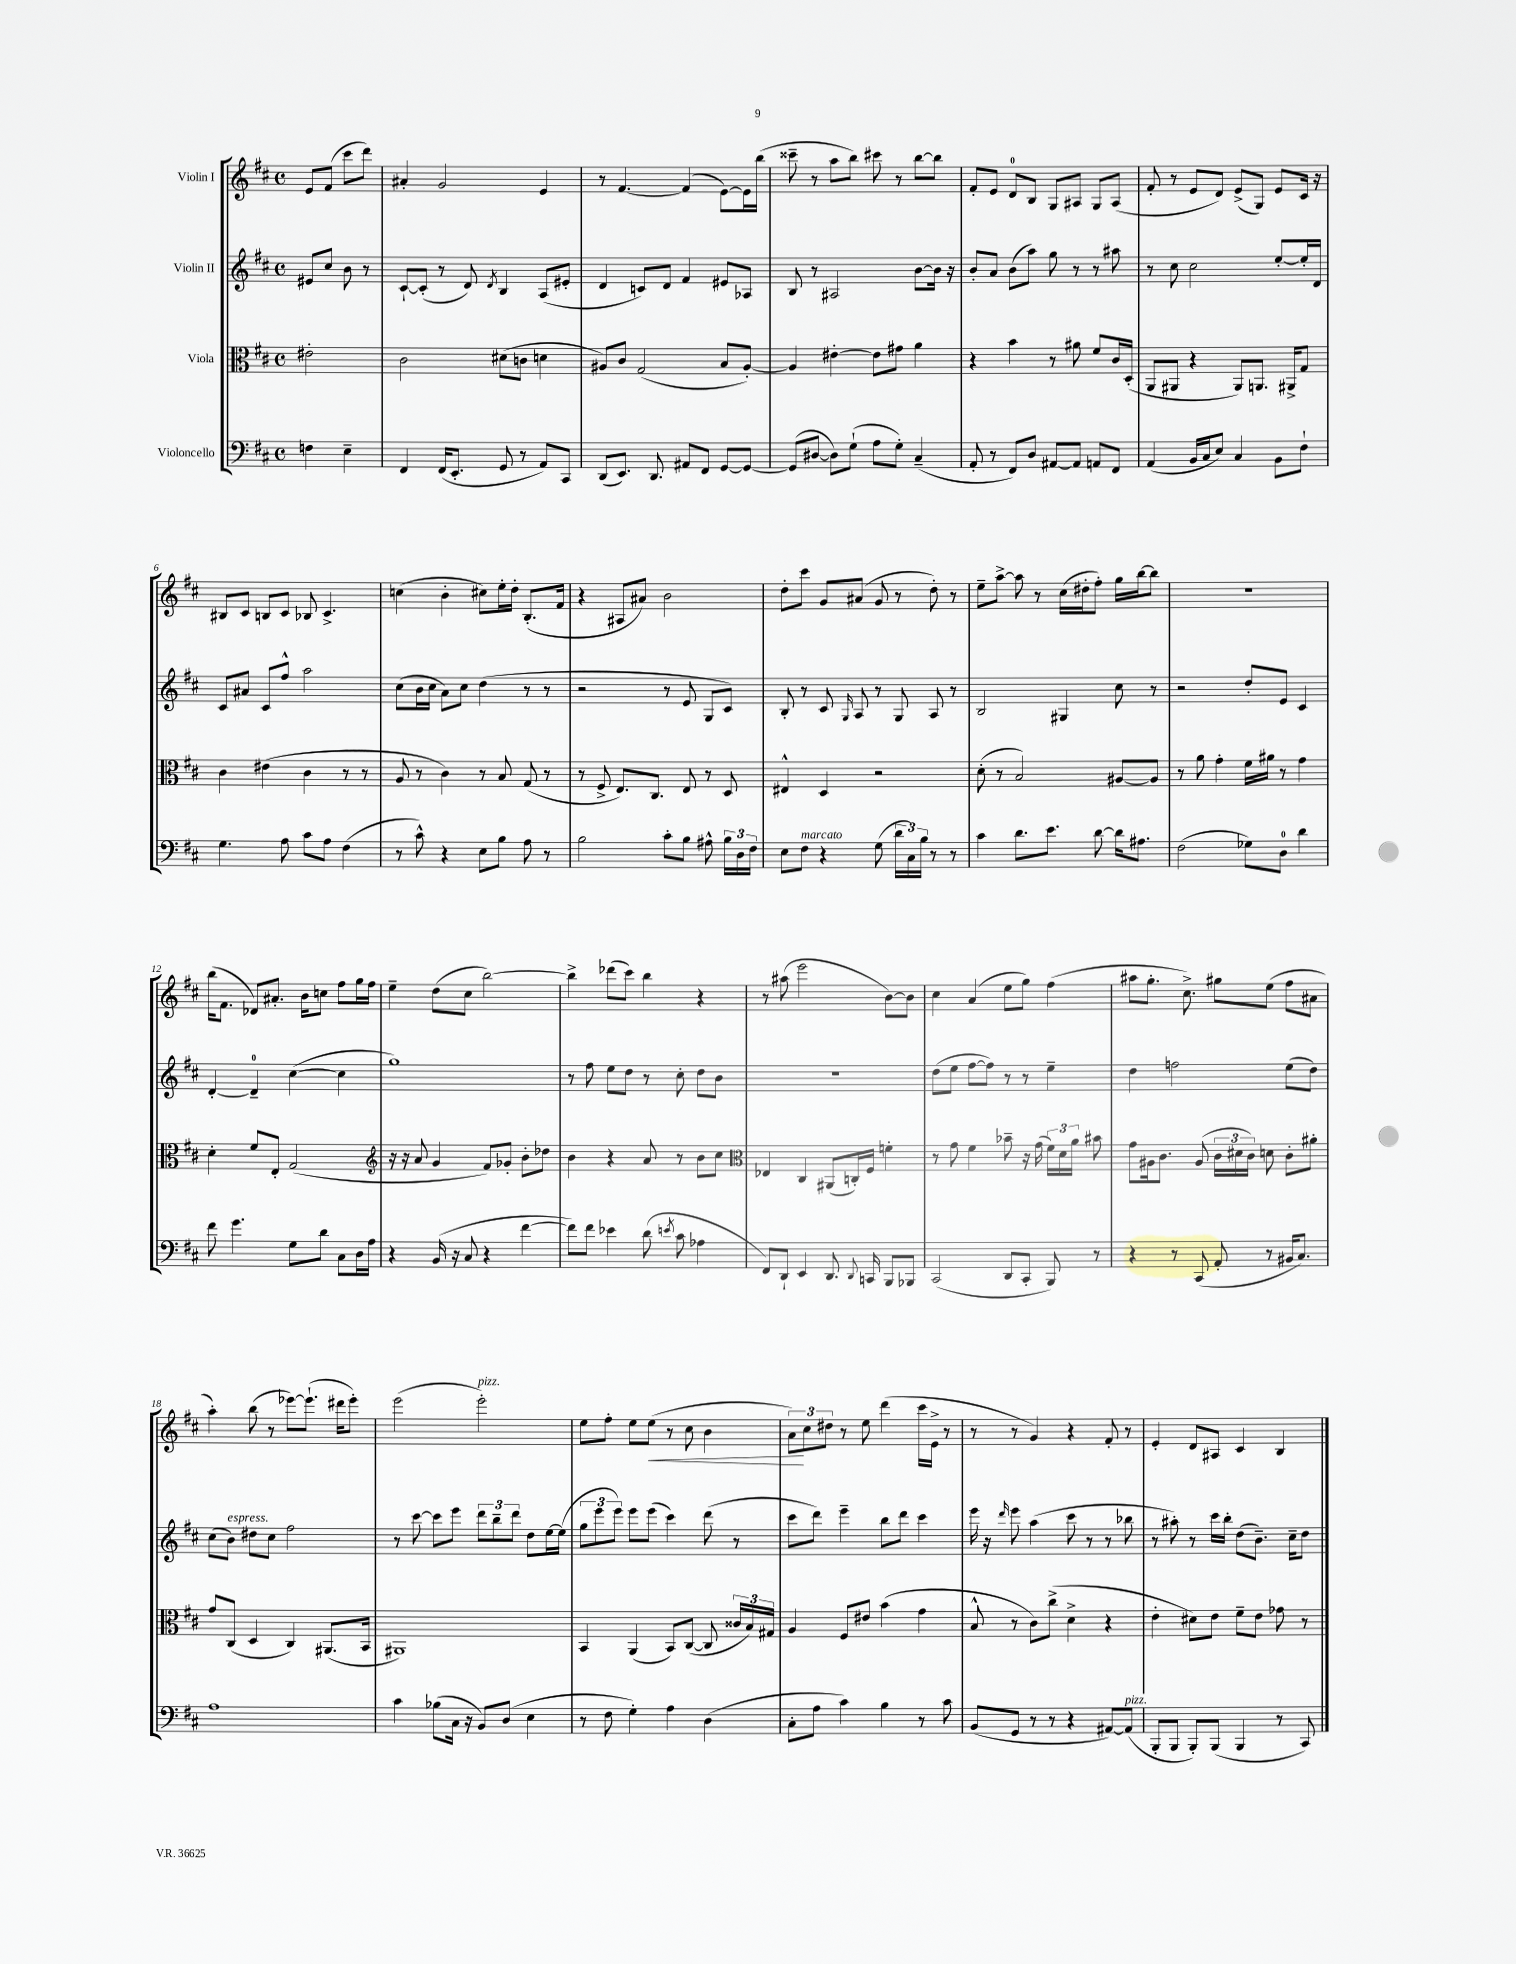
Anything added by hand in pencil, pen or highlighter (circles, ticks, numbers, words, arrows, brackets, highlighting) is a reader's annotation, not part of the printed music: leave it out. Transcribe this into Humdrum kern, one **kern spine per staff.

**kern	**kern	**kern	**kern
*staff4	*staff3	*staff2	*staff1
*clefF4	*clefC3	*clefG2	*clefG2
*k[f#c#]	*k[f#c#]	*k[f#c#]	*k[f#c#]
*M4/4	*M4/4	*M4/4	*M4/4
*met(c)	*met(c)	*met(c)	*met(c)
4F	2e#'	8e#	8e
.	.	8cc#	(8f#
4E~	.	8b	8ccc#
.	.	8r	8ddd)
=	=	=	=
4FF#	2c#	[8c#`	4a#'
.	.	(8c#']	.
(16FF#	.	8r	2g
8.EE'	.	.	.
.	.	8d)	.
.	.	8qd	.
8GG	(8d#	4B	.
8r	8c	.	.
8AA)	4d	(8A	4e
8CC#	.	8e#'	.
=	=	=	=
(8DD	8A#)	4d	8r
8.EE)	8c#	.	[4.f#
.	(2G	8c)	.
8.DD	.	.	.
.	.	8d	.
8AA#	.	4f#	(4f#]
8FF#	.	.	.
[8GG	8B	8e#	[8e)
8GG_	[8A#')	8A-	16e]
.	.	.	(16bb
=	=	=	=
(8GG]	4A#]	8B	8ccc##~
[8D#	.	8r	8r
8D#])	[4e#'	2A#	8aa
(8G`	.	.	8bb)
8A	8e#]	.	8ccc#
8G')	8g#	.	8r
(4C#~	4a	[8b	[8bb
.	.	16b]	8bb]
.	.	16r	.
=	=	=	=
8AA'	4r	8b'	8f#'
8r	.	8a	8e
8FF#)	4b	(8b	8d
8D	.	8aa)	8B
[8AA#	8r	8gg	8G
8AA#]	8a#	8r	8A#
8AA	8f#	8r	8G
8FF#	16c#	8aa#	(8A#
.	(16D'	.	.
=	=	=	=
(4AA	8AA	8r	8f#'
.	8AA#	8cc#	8r
16BB	4r	2cc#	8e
16C#	.	.	.
8E)	.	.	8d)
4C#	8AA#)	.	(8e^
.	8.AA	.	8G)
8BB	.	[8ee'	8e
.	16AA#^	.	.
8F#`	8G	16ee']	16c#
.	.	16d	16r
=	=	=	=
4.G	4c#	8c#	8B#
.	.	8a#	8c#
.	(4e#	8c#	8B
8A	.	8ff#^^	8c#
8c#	4c#	2aa	8B-
8A	.	.	4.c#^
(4F#	8r	.	.
.	8r	.	.
=	=	=	=
8r	8A	(8cc#	(4cc
8c#^^)	8r	16b	.
.	.	16cc#	.
4r	4c#)	8a)	4b'
.	.	8cc#	.
8E	8r	(4dd	8cc#)
8B	8B	.	16ee'
.	.	.	16dd'
8A	(8G	8r	(8.B'
8r	8r	8r	.
.	.	.	16f#
=	=	=	=
2B	8r	2r	4r
.	8F#^	.	.
.	8.E)	.	8A#
.	.	.	8a#)
.	8.C#	.	.
8c#'	.	8r	2b
8B	8E	8e	.
8A#^^	8r	8G	.
24B	8D	8c#)	.
24D	.	.	.
24F#	.	.	.
=	=	=	=
8E	4E#^^	8B'	8dd'
8F#	.	8r	8ccc#
4r	4D	8c#	8g
.	.	16qqG	.
.	.	8A	(8a#
(8G	2r	8r	8g
24d	.	8G	8r
24C#)	.	.	.
24B	.	.	.
8r	.	8A	8dd')
8r	.	8r	8r
=	=	=	=
4c#	(8d'	2B	8ee~
.	8r	.	[8aa^
8.d	2B)	.	8aa]
.	.	.	8r
8.e	.	.	.
.	.	4G#	(16cc#
.	.	.	16dd#'
[8d	.	.	8ff#')
16d]	[8A#	8cc#	16gg
8.A#	.	.	[16bb
.	8A#]	8r	8bb]
=	=	=	=
(2F#	8r	2r	1r
.	8a	.	.
.	4g'	.	.
8G-)	16f#	8dd'	.
.	16a#	.	.
8D	8r	8e	.
4d	4g	4c#	.
=	=	=	=
8f#	4d'	[4d'	(16bb
.	.	.	8.f#
4.g	.	.	.
.	8f#	4d~]	8d-)
.	8E'	.	8.a#'
8G	(2G	([4cc#	.
.	.	.	16b
8d	.	.	8cc
8C#	.	4cc#]	8ff#
16D	.	.	16gg
16A	.	.	16ff#
=	=	=	=
*	*clefG2	*	*
4r	16r	1gg)	4ee~
.	16r	.	.
.	8a	.	.
(16BB	4g	.	(8dd
16r	.	.	.
8C#	.	.	8cc#
4r	8f#)	.	[2bb)
.	8g-'	.	.
[4f#	8b'	.	.
.	8dd-	.	.
=	=	=	=
8f#])	4b	8r	4bb^]
8f#	.	8ff#	.
4e-	4r	8ee	(8ddd-
.	.	8dd	8ccc#)
(8d	8a	8r	4bb
8qe	.	.	.
8c#	8r	8cc#'	.
4A-	8b	8dd	4r
.	8cc#	8b	.
=	=	=	=
*	*clefC3	*	*
8FF#)	4E-	1r	8r
8DD`	.	.	(8aa#
4EE	4C#	.	2eee
8.DD	(8AA#	.	.
.	16C')	.	.
8qqDD	.	.	.
16CC	16F#	.	.
8BBB	4f'	.	[8b)
8BBB-	.	.	8b]
=	=	=	=
(2CC#	8r	(8dd	4cc#
.	8g	8ee	.
.	4f#	[8ff#	(4a
.	.	8ff#])	.
8DD	8b-~	8r	8ee
8CC#'	16r	8r	8gg)
.	(16g	.	.
8BBB)	24f#)	4ee~	(4ff#
.	24d	.	.
.	24a	.	.
8r	8b#	.	.
=	=	=	=
4r	8g	4dd	8aa#
.	16A#	.	8.gg'
.	8.c#	.	.
8r	.	2ff	.
.	.	.	8.cc#^)
(8CC#	(8A#	.	.
8AA'	24c#	.	8gg#
.	24d#	.	.
.	24c#)	.	.
8r	8d	.	(8ee
16BB#	8c#'	(8ee	8ff#
8.C#)	.	.	.
.	8a#'	8dd)	8a#
=	=	=	=
1A	8g	(8cc#	4aa')
.	(8C#	8b)	.
.	4D	8dd#	(8bb
.	.	8cc#	8r
.	4C#)	2ff#	[8eee-)
.	.	.	(8.eee-`]
.	(8.AA#	.	.
.	.	.	16ddd#
.	.	.	8eee-')
.	16BB	.	.
=	=	=	=
4c#	1AA#)	8r	(2eee
.	.	[8ccc#	.
(8B-	.	8ccc#]	.
16C#	.	8eee	.
16r	.	.	.
8BB)	.	12ddd	2eee')
.	.	12bb~	.
(8D	.	.	.
.	.	12ddd	.
4E	.	8dd	.
.	.	[16ee	.
.	.	(16ee]	.
=	=	=	=
8r	4BB	12gg	8ee
.	.	12eee	.
8F#	.	.	8ff#'
.	.	12eee)	.
4G')	(4AA	8eee	8ee
.	.	(8eee	(8ee
4A	8BB)	4ccc#)	8r
.	([8C#	.	8cc#
(4D	8C#]	(8ddd	4b
.	24c##	8r	.
.	24B)	.	.
.	24G#	.	.
=	=	=	=
8C#'	4A	8ccc#	12a)
.	.	.	12cc#
8A	.	8ddd)	.
.	.	.	12dd#
4c#)	8F#	4eee~	8r
.	8e#	.	8ee
4B	(4b	8bb	(4ddd
.	.	8ddd	.
8r	4g	4ccc#	16ccc#
.	.	.	16e^
8c#	.	.	8r
=	=	=	=
(8BB	8B^^	16eee	8r
.	.	16r	.
.	.	16qqddd	.
8GG	8r	8eee	8r
8r	8c#)	(4aa	4g)
8r	(8cc#^	.	.
4r	4d^	8ccc#	4r
.	.	8r	.
[8AA#)	4r	8r	8f#'
(8AA#]	.	8bb-	8r
=	=	=	=
8BBB'	4e'	8r	4e'
8BBB	.	8aa#')	.
8BBB')	8d#)	8r	8d
(8BBB	8e	16ccc#	8A#
.	.	16bb'	.
4BBB	8f#~	(8dd	4c#
.	8e	8.b~)	.
8r	8g-	.	4B
.	.	16cc#~	.
8CC#)	8r	8dd	.
==	==	==	==
*-	*-	*-	*-
